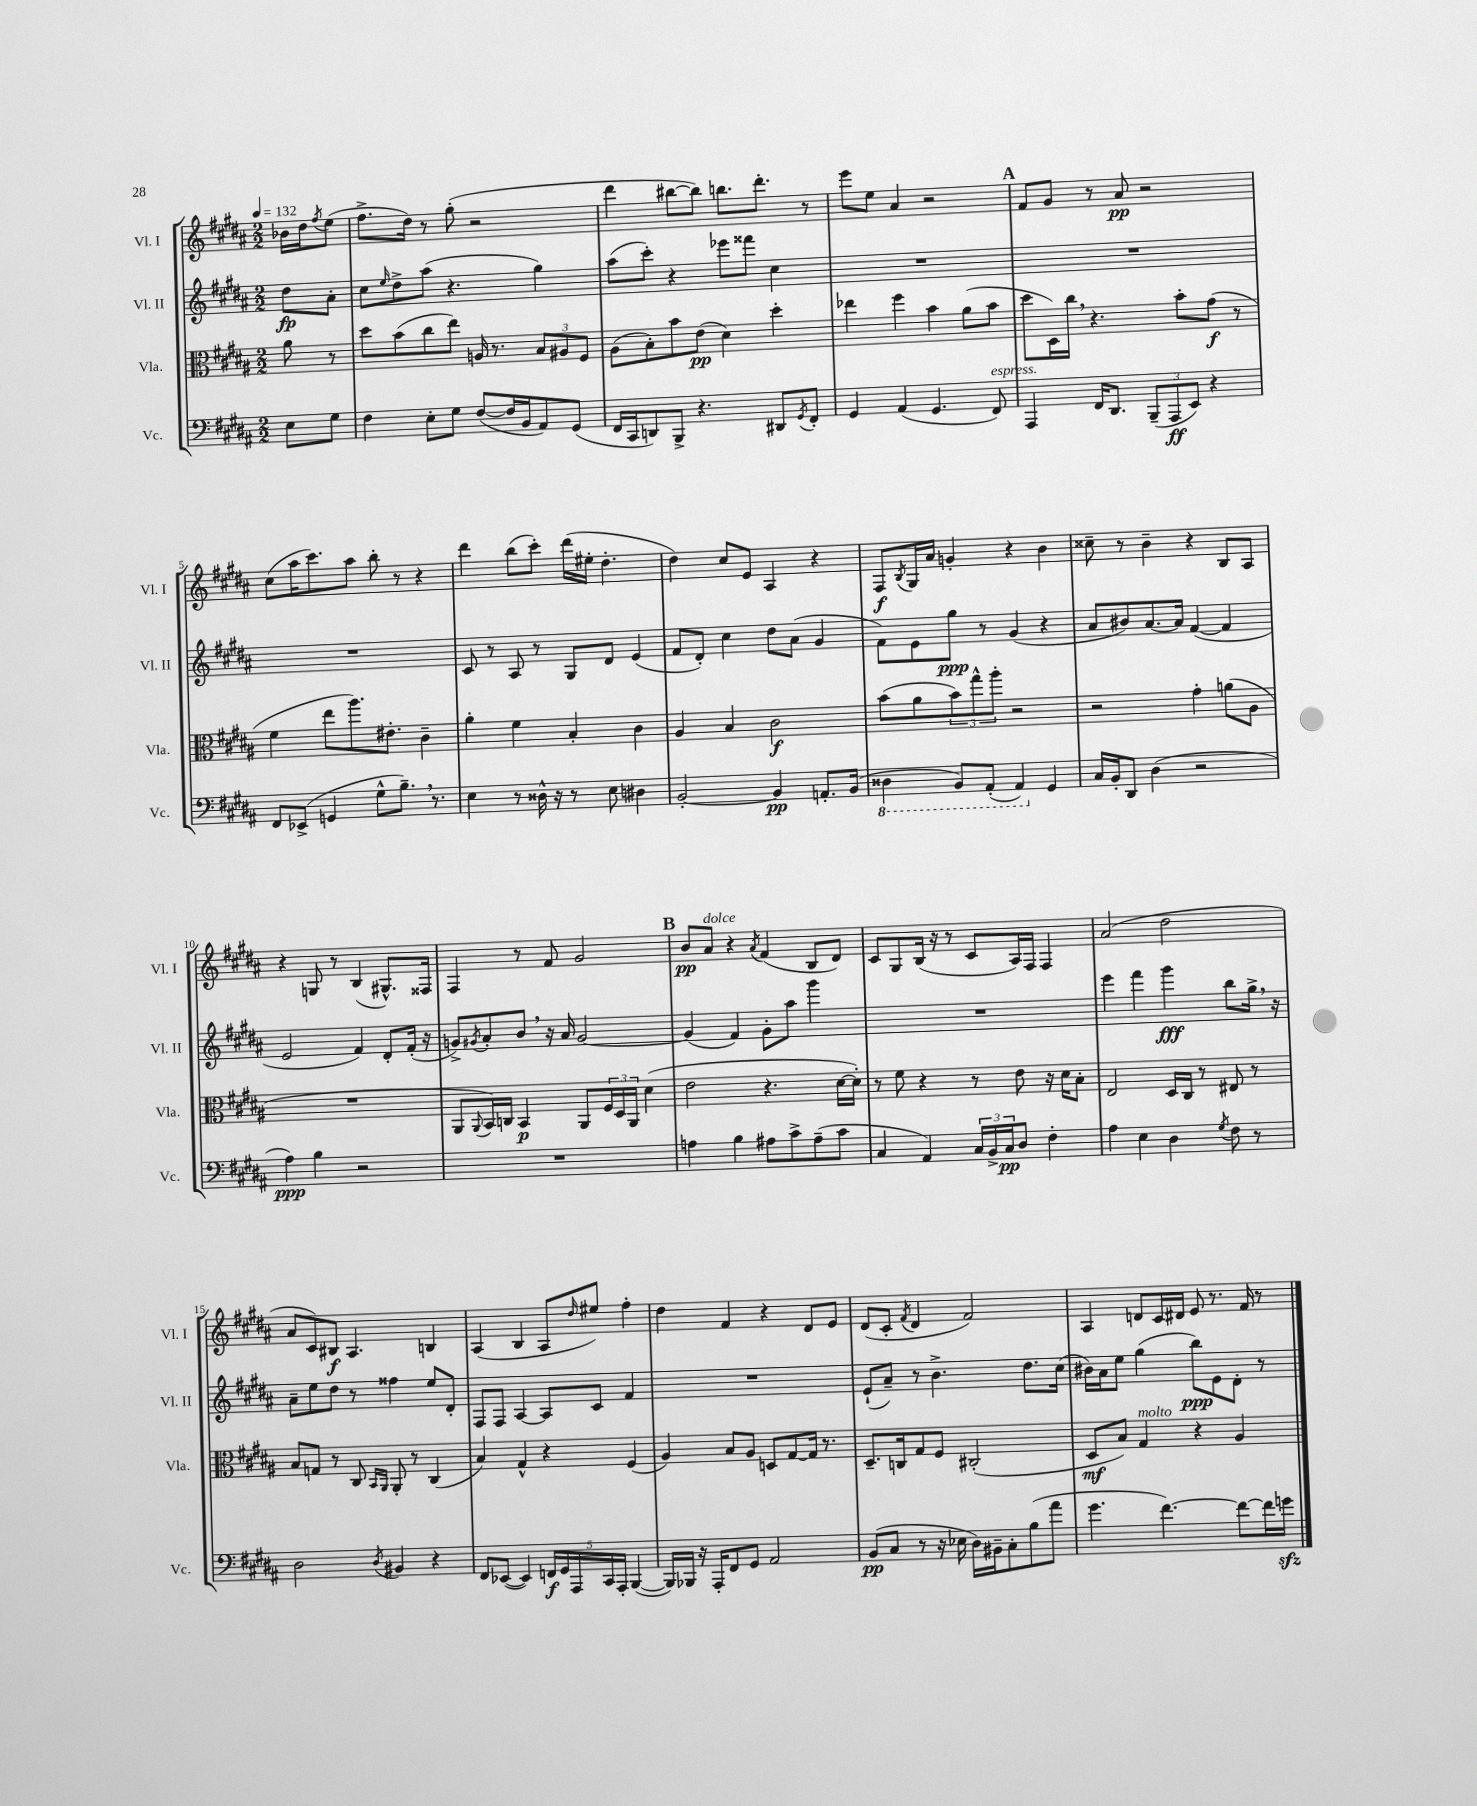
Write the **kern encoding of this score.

**kern	**dynam	**kern	**dynam	**kern	**dynam	**kern	**dynam
*part4	*part4	*part3	*part3	*part2	*part2	*part1	*part1
*staff4	*staff4	*staff3	*staff3	*staff2	*staff2	*staff1	*staff1
*I"Vc.	*	*I"Vla.	*	*I"Vl. II	*	*I"Vl. I	*
*I'Vc.	*	*I'Vla.	*	*I'Vl. II	*	*I'Vl. I	*
*clefF4	*	*clefC3	*	*clefG2	*	*clefG2	*
*k[f#c#g#d#a#]	*	*k[f#c#g#d#a#]	*	*k[f#c#g#d#a#]	*	*k[f#c#g#d#a#]	*
*M2/2	*	*M2/2	*	*M2/2	*	*M2/2	*
*MM132	*	*MM132	*	*MM132	*	*MM132	*
=	=	=	=	=	=	=	=
8E\L	.	8a#\	.	8dd#\L	fp	16b-X\LL	.
.	.	.	.	.	.	16dd#\J	.
.	.	.	.	.	.	8qff#/	.
8G#\J	.	8r	.	8a#'\J	.	(8ee\J	.
=1	=1	=1	=1	=1	=1	=1	=1
4F#\	.	8dd#\L	.	8cc#\L	.	8.ff#^\L	.
.	.	.	.	16qqee/	.	.	.
.	.	(8b\	.	8dd#^\	.	.	.
.	.	.	.	.	.	16dd#\Jk)	.
8E'\L	.	8cc#\	.	(8aa#\J	.	8r	.
8G#\J	.	8ee\J)	.	4.r	.	(8gg#'\	.
([8F#/L	.	16An/	.	.	.	2r	.
.	.	8.r	.	.	.	.	.
16F#/L]	.	.	.	.	.	.	.
16BB/J	.	.	.	.	.	.	.
8AA#/)	.	12B/L	.	4gg#\)	.	.	.
.	.	12A#X/	.	.	.	.	.
(8GG#/J	.	.	.	.	.	.	.
.	.	12F#/J	.	.	.	.	.
=2	=2	=2	=2	=2	=2	=2	=2
16FF#/LL	.	(8A#\L	.	(8aa#\L	.	4ddd#\	.
16CC#/J	.	.	.	.	.	.	.
8DDn/)	.	8B'\)	.	8ccc#'\J)	.	.	.
8BBB^/J	.	8b\	.	4r	.	[8bb#X\L	.
4.r	.	(8e\J	pp	.	.	8bb#\J])	.
.	.	4d#\)	.	8eee-X\L	.	8.bbn\L	.
.	.	.	.	8fff##X\J	.	.	.
.	.	.	.	.	.	8.ddd#'\J	.
8DD#X/L	.	4dd#'\	.	4cc#\	.	.	.
8qGG#/	.	.	.	.	.	.	.
8FF#'/J	.	.	.	.	.	8r	.
=3	=3	=3	=3	=3	=3	=3	=3
4GG#/	.	4ee-X\	.	1r	.	8eee\L	.
.	.	.	.	.	.	8ee\J	.
(4AA#/	.	4ff#\	.	.	.	4a#/	.
4.GG#/	.	4b\	.	.	.	2r	.
.	.	(8a#\L	.	.	.	.	.
!LO:TX:a:i:t=espress.	!	!	!	!	!	!	!
8FF#/)	.	8b\J	.	.	.	.	.
!!LO:REH:place=s1:t=A
=4	=4	=4	=4	=4	=4	=4	=4
4AAA#/	.	8dd#\L	.	1r	.	8f#/L	.
.	.	16D#\L)	.	.	.	8g#/J	.
.	.	16cc#,\JJ	.	.	.	.	.
16FF#/KL	.	4.r	.	.	.	8r	.
8.DD#/J	.	.	.	.	.	.	.
.	.	.	.	.	.	8a#/	pp
(12BBB~/L	.	.	.	.	.	2r	.
12AAA#/	ff	.	.	.	.	.	.
.	.	8b'\L	.	.	.	.	.
12EE/J)	.	.	.	.	.	.	.
4r	.	(8g#\J	f	.	.	.	.
.	.	8r	.	.	.	.	.
!!LO:LB:g=z
=5	=5	=5	=5	=5	=5	=5	=5
8FF#/L	.	4f#\	.	1r	.	(8cc#\L	.
(8EE-X^/J	.	.	.	.	.	16aa#\K	.
.	.	.	.	.	.	8.ccc#\)	.
4GGn/	.	8ee\L	.	.	.	.	.
.	.	8.aa#\)	.	.	.	8aa#\J	.
8G#^^\L	.	.	.	.	.	8bb'\	.
.	.	8.e#X'\J	.	.	.	.	.
8.B~,\J)	.	.	.	.	.	8r	.
.	.	4c#~\	.	.	.	4r	.
8.r	.	.	.	.	.	.	.
=6	=6	=6	=6	=6	=6	=6	=6
4E\	.	4a#'\	.	8c#/	.	4ddd#\	.
.	.	.	.	8r	.	.	.
8r	.	4f#\	.	8A#/	.	(8bb\L	.
16D##X^^\	.	.	.	8r	.	8ccc#'\J)	.
16r	.	.	.	.	.	.	.
8r	.	4B'/	.	8G#/L	.	(16ddd#\LL	.
.	.	.	.	.	.	16ee#X'\JJ	.
8E\	.	.	.	8d#/J	.	4.dd#'\	.
4D#X\	.	4c#\	.	(4e/	.	.	.
=7	=7	=7	=7	=7	=7	=7	=7
[2BB'/	.	4A#/	.	8f#/L	.	4dd#\)	.
.	.	.	.	8d#'/J)	.	.	.
.	.	4B/	.	4cc#\	.	8cc#/L	.
.	.	.	.	.	.	8e/J	.
4BB/]	pp	2c#\	f	8dd#\L	.	4A#/	.
.	.	.	.	(8a#\J	.	.	.
8.AAn'/L	.	.	.	4g#/	.	4r	.
(16BB/Jk	.	.	.	.	.	.	.
=8	=8	=8	=8	=8	=8	=8	=8
*8ba	*	*	*	*	*	*	*
4DD##X\	.	(8b\L	.	8f#\L)	.	8F#/L	f
.	.	.	.	.	.	8qB/	.
.	.	8a#\	.	8e\	.	16G#/L	.
.	.	.	.	.	.	16a#/JJ	.
8BBB/L)	.	12b\)	.	8gg#\J	ppp	4gn'/	.
.	.	12gg#^^\	.	.	.	.	.
(8AAA#'/J	.	.	.	8r	.	.	.
.	.	12aa#'\J	.	.	.	.	.
4AAA#/)	.	2r	.	(4g#/	.	4r	.
*X8ba	*	*	*	*	*	*	*
4GG#/	.	.	.	4r	.	4b\	.
=9	=9	=9	=9	=9	=9	=9	=9
16C#/LL	.	2r	.	8a#/L	.	8cc##X~\	.
16BB'/J	.	.	.	.	.	.	.
8DD#/J	.	.	.	8b#X/)	.	8r	.
(4D#\	.	.	.	[8.a#/	.	4b~\	.
.	.	.	.	16a#/Jk]	.	.	.
2r	.	4g#'\	.	([4f#/	.	4r	.
.	.	(8an\L	.	4f#/]	.	8B/L	.
.	.	8A#\J	.	.	.	8A#/J	.
!!LO:LB:g=z
=10	=10	=10	=10	=10	=10	=10	=10
4A#\)	ppp	1r	.	2e/	.	4r	.
4B\	.	.	.	.	.	8Gn/	.
.	.	.	.	.	.	8r	.
2r	.	.	.	4f#/)	.	(4B/	.
.	.	.	.	8d#'/L	.	8.G#X^^/L)	.
.	.	.	.	(16f#'/Jk	.	.	.
.	.	.	.	16r	.	16F##X/Jk	.
=11	=11	=11	=11	=11	=11	=11	=11
1r	.	8AA#/L	.	8gn^/L)	.	4F#/	.
.	.	8qqAA#/	.	8qg#X/	.	.	.
.	.	16BB/L)	.	8a#'/	.	.	.
.	.	16Cn/JJ	.	.	.	.	.
.	.	4BB/	p	8b,/J	.	8r	.
.	.	.	.	16r	.	8f#/	.
.	.	.	.	16a#/	.	.	.
.	.	8AA#/L	.	[2g#/	.	2g#/	.
.	.	24F#/L	.	.	.	.	.
.	.	24D#/	.	.	.	.	.
.	.	24AA#/JJ	.	.	.	.	.
.	.	(4d#\	.	.	.	.	.
!!LO:REH:place=s1:t=B
=12	=12	=12	=12	=12	=12	=12	=12
4An\	.	2e\	.	(4g#/]	.	8b/L	pp
!	!	!	!	!	!	!LO:TX:a:i:t=dolce	!
.	.	.	.	.	.	8a#/J	.
4B\	.	.	.	4f#/)	.	4r	.
.	.	.	.	.	.	8qa#/	.
8A#X\L	.	4.r	.	8g#'\L	.	(4f#/	.
8c#^\	.	.	.	8aa#\J	.	.	.
(8A#~\	.	.	.	4ggg#\	.	8B/L	.
8c#\J	.	[16d#\LL	.	.	.	8d#/J)	.
.	.	16d#'\JJ])	.	.	.	.	.
=13	=13	=13	=13	=13	=13	=13	=13
4C#/	.	8r	.	1r	.	8c#/L	.
.	.	8f#\	.	.	.	8G#/	.
4AA#/)	.	4r	.	.	.	(16B/Jk	.
.	.	.	.	.	.	16r	.
.	.	.	.	.	.	8r	.
24C#/LL	.	8r	.	.	.	8c#/L	.
24BB^/	.	.	.	.	.	.	.
24C#/J	pp	.	.	.	.	.	.
8D#/J	.	8e\	.	.	.	16A#/L)	.
.	.	.	.	.	.	16F#/JJ	.
4F#'\	.	16r	.	.	.	4F#/	.
.	.	16d#\KL	.	.	.	.	.
.	.	8B'\J	.	.	.	.	.
=14	=14	=14	=14	=14	=14	=14	=14
4A#\	.	2E/	.	4eee\	.	(2a#/	.
4E\	.	.	.	4fff#\	.	.	.
4D#\	.	16D#/LL	.	4ggg#\	fff	2dd#\	.
.	.	16C#/JJ	.	.	.	.	.
.	.	8r	.	.	.	.	.
8qG#/	.	.	.	.	.	.	.
8F#\	.	8E#X/	.	8bb\L	.	.	.
8r	.	8r	.	16gg#^,\Jk	.	.	.
.	.	.	.	16r	.	.	.
!!LO:LB:g=z
=15	=15	=15	=15	=15	=15	=15	=15
2D#\	.	8B/L	.	8a#~\L	.	8a#/L	.
.	.	8Gn/J	.	8ee\	.	8c#/)	.
.	.	8r	.	8dd#\J	.	8B#X/J	f
.	.	8C#/	.	8r	.	4.A#/	.
.	.	16qqBB/LL	.	.	.	.	.
8qD#/	.	16qqAA#/JJ	.	.	.	.	.
4BB#X/	.	8AA#'/	.	4ff##X\	.	.	.
.	.	8r	.	.	.	.	.
4r	.	(4C#/	.	8ee/L	.	4Bn/	.
.	.	.	.	8d#'/J	.	.	.
=16	=16	=16	=16	=16	=16	=16	=16
8FF#/L	.	4B/)	.	8F#/L	.	(4A#/	.
([8EE-X/J	.	.	.	8F#/J	.	.	.
4EE-/])	.	4G#^^/	.	[4A#/	.	4B/	.
20FFn/LL	f	4r	.	8A#/L]	.	8A#/L	.
20GG#/	.	.	.	.	.	.	.
20AAA#/	.	.	.	.	.	.	.
.	.	.	.	.	.	16qqdd#/	.
.	.	.	.	8c#/J	.	8ee#X/J)	.
20CC#/	.	.	.	.	.	.	.
20AAA#'/JJ	.	.	.	.	.	.	.
([4BBB/	.	(4F#/	.	4f#/	.	4ff#'\	.
=17	=17	=17	=17	=17	=17	=17	=17
16BBB/LL])	.	4A#/)	.	1r	.	4dd#\	.
16BBB-X/JJ	.	.	.	.	.	.	.
16r	.	.	.	.	.	.	.
16AAA#'/KL	.	.	.	.	.	.	.
8FF#/	.	8B/L	.	.	.	4f#/	.
8GG#/J	.	8A#/J	.	.	.	.	.
2AA#/	.	8Dn/L	.	.	.	4r	.
.	.	[8G#/	.	.	.	.	.
.	.	16G#/Jk]	.	.	.	8d#/L	.
.	.	8.r	.	.	.	.	.
.	.	.	.	.	.	8e/J	.
=18	=18	=18	=18	=18	=18	=18	=18
(8BB/L	pp	8.D#~/L	.	(8e`/L	.	(8d#/L	.
8C#/J	.	.	.	8a#~/J)	.	8c#'/J	.
.	.	16Cn/k	.	.	.	.	.
.	.	.	.	.	.	8qf#/	.
8r	.	8G#/	.	8r	.	4d#/	.
16r	.	8F#/J	.	4.b^\	.	.	.
16E-X\	.	.	.	.	.	.	.
16D#\LL)	.	(2C#X'/	.	.	.	2f#/)	.
16BB#X~\J	.	.	.	.	.	.	.
8C#'\	.	.	.	.	.	.	.
(8B\	.	.	.	8.dd#\L	.	.	.
8a#\J	.	.	.	.	.	.	.
.	.	.	.	(16cc#\Jk	.	.	.
=19	=19	=19	=19	=19	=19	=19	=19
4.g#\	.	8D#/L	mf	16b#X\LL)	.	4A#/	.
.	.	.	.	16a#\J	.	.	.
.	.	8B/J)	.	8ee\J	.	.	.
!	!	!LO:TX:a:i:t=molto	!	!	!	!	!
.	.	4G#/	.	(4gg#\	.	8dn/L	.
[4.f#\)	.	.	.	.	.	16c#/L	.
.	.	.	.	.	.	16d#X/JJ	.
.	.	4r	.	8bb\L)	ppp	8e/	.
.	.	.	.	8e\	.	8.r	.
8f#\L_	.	4A#/	.	8d#'\J	.	.	.
.	.	.	.	.	.	16f#/	.
16f#\L]	.	.	.	8r	.	8r	.
16gnzz\JJ	.	.	.	.	.	.	.
==	==	==	==	==	==	==	==
*-	*-	*-	*-	*-	*-	*-	*-
